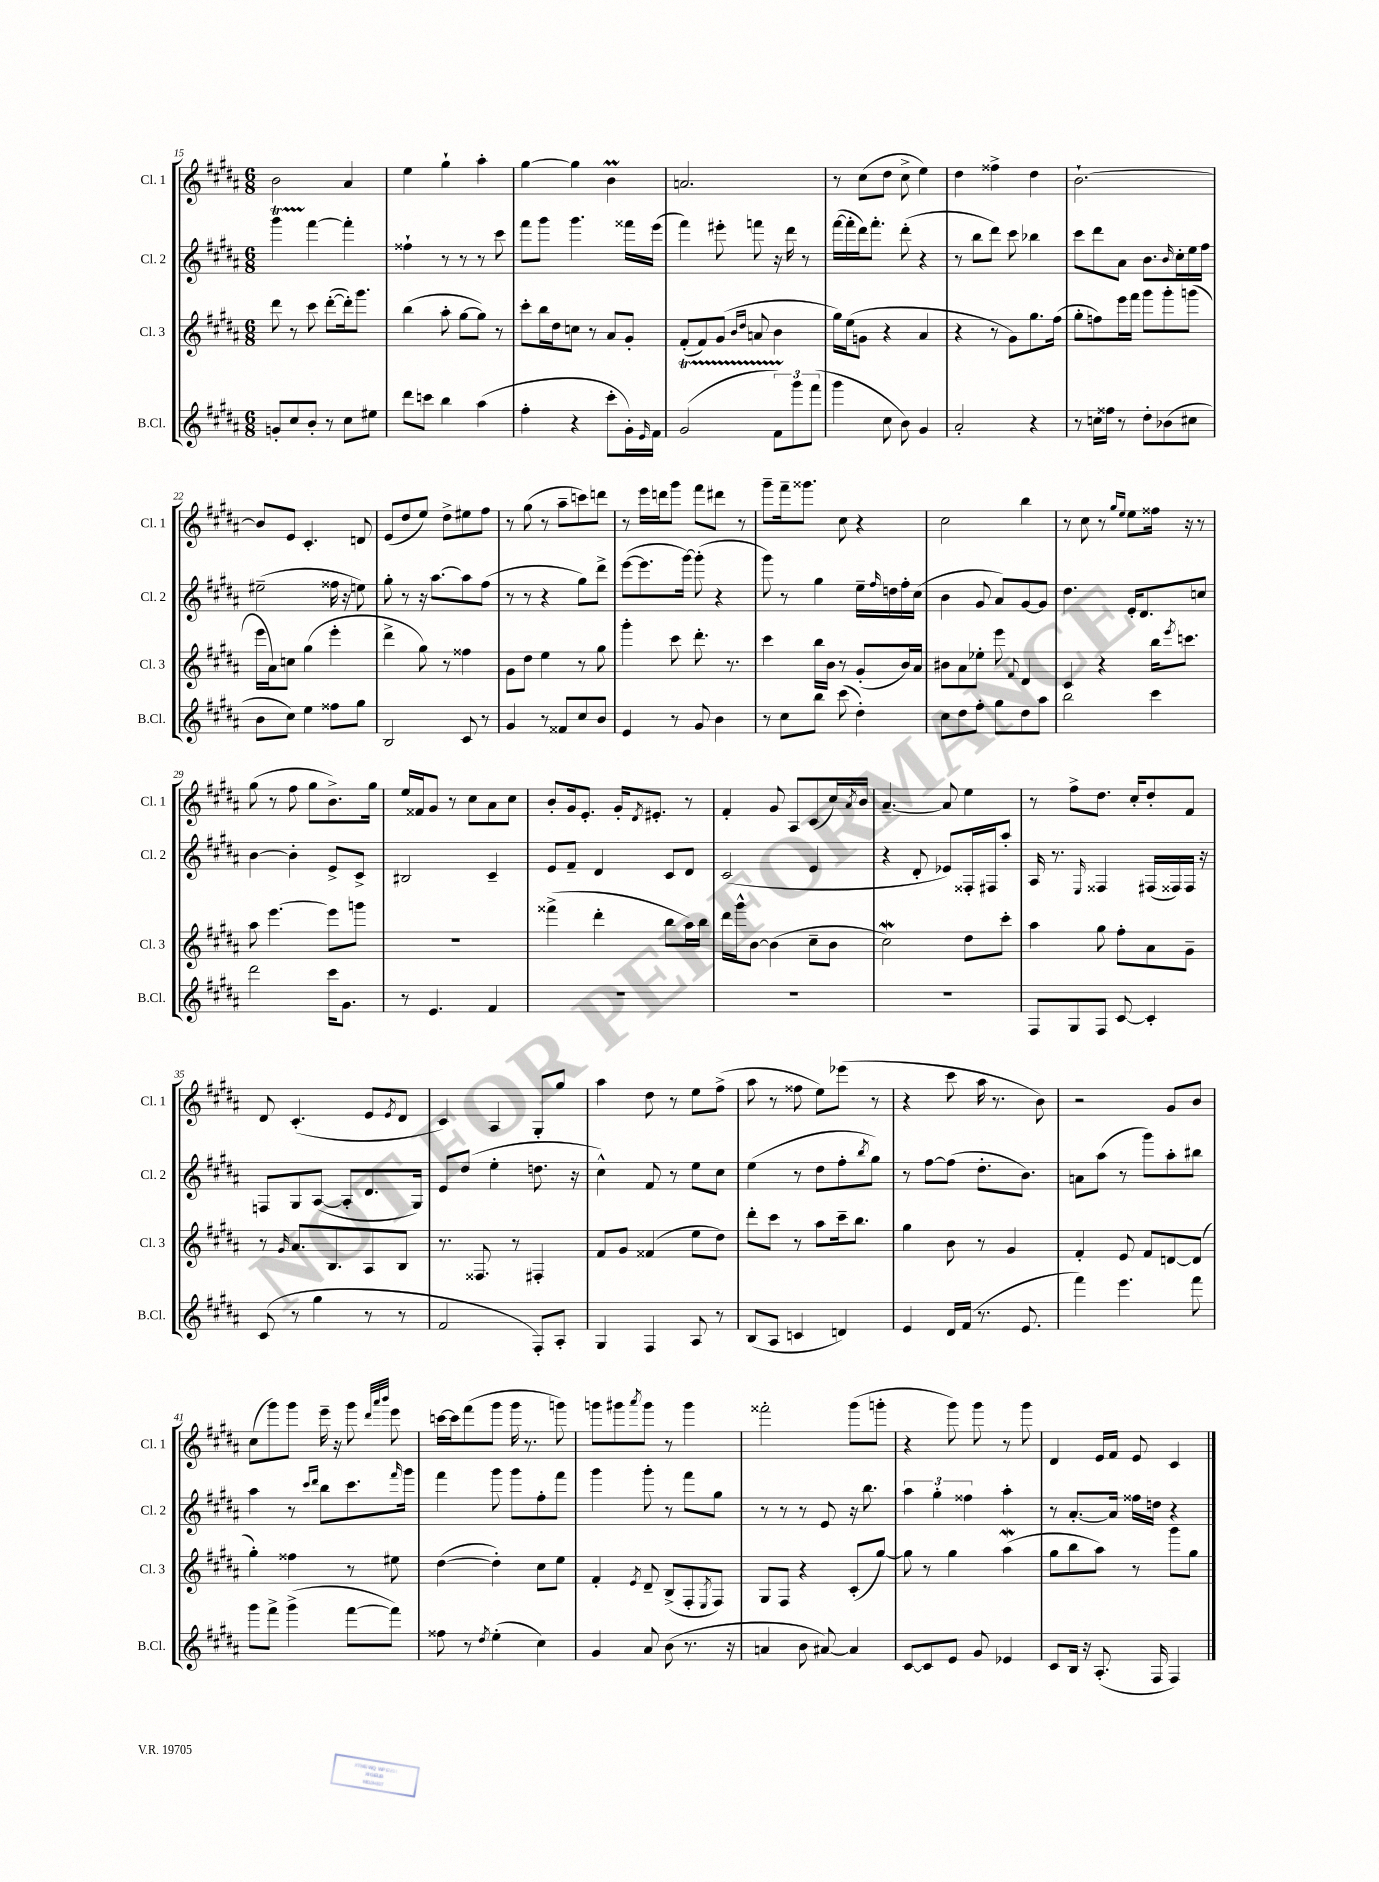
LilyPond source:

<<
\new StaffGroup <<
\new Staff = "s0" \with { instrumentName = "Cl. 1" shortInstrumentName = "Cl. 1" } {
    \clef treble \key b \major \numericTimeSignature \time 6/8
    b'2 ais'4 |
    e''4 gis''4-! ais''4-. |
    gis''4~ gis''4 b'4\prall |
    a'2. |
    r8 cis''8( dis''8 cis''8-> e''4) |
    dis''4 fisis''4-> dis''4 |
    b'2.~-! |
    b'8 e'8 cis'4.-. d'8 |
    e'8( dis''8 e''8) dis''8-> eis''8 fis''8 |
    r8 gis''8( r8 ais''8-- c'''8) d'''8 |
    r8 e'''16 d'''16 gis'''8 fis'''8 dis'''8 r8 |
    gis'''8-- fis'''16-- gisis'''8. cis''8 r4 |
    cis''2 b''4 |
    r8 cis''8 r8 \grace { gis''16 e''16 } e''8 fisis''16 r16 r8 |
    gis''8( r8 fis''8 gis''8 b'8.->) gis''16 |
    e''16 fisis'16 gis'8 r8 cis''8 ais'8 cis''8 |
    b'8-. gis'16 e'8.-. gis'16-. \acciaccatura { dis'8 } eis'8.-. r8 |
    fis'4-. gis'8 ais8 cis'8( cis''16) \acciaccatura { ais'8 } b'16 |
    ais'4.~-- ais'8 e''4 |
    r8 fis''8-> dis''8. cis''16-. dis''8-. fis'8 |
    dis'8 cis'4.-.( e'8 \acciaccatura { e'8 } dis'8 |
    cis'4) ais4 gis8-. gis''8 |
    ais''4 dis''8 r8 e''8 fis''8->( |
    ais''8 r8 fisis''8 e''8) ees'''8( r8 |
    r4 cis'''8 ais''16 r8. b'8) |
    r2 gis'8 b'8 |
    cis''8( gis'''8) gis'''8 e'''16-- r16 gis'''8 \grace { dis'''32 ais'''32 b'''32 } e'''8 |
    c'''16~ c'''16 fis'''8( gis'''8 gis'''16 r8. g'''8) |
    g'''8 gis'''8 \acciaccatura { ais'''8 } gis'''8 r8 gis'''4 |
    fisis'''2-. gis'''8( g'''8-. |
    r4 gis'''8) gis'''8 r8 gis'''8 |
    dis'4 e'16 fis'16 e'8 cis'4 \bar "|." |
}
\new Staff = "s1" \with { instrumentName = "Cl. 2" shortInstrumentName = "Cl. 2" } {
    \clef treble \key b \major \numericTimeSignature \time 6/8
    gis'''4\startTrillSpan fis'''4~\stopTrillSpan fis'''4-. |
    fisis''4-! r8 r8 r8 cis'''8 |
    fis'''8 gis'''8 gis'''4. fisis'''16 e'''16( |
    fis'''4) eis'''8-. f'''8 r16 dis'''16 r8 |
    fis'''16~( fis'''16-. dis'''16) fis'''8.-. dis'''8-.( r4 |
    r8 b''8 dis'''8) cis'''8 bes''4 |
    cis'''8 dis'''8 ais'8 b'8. \grace { b'16 } cis''16-. e''16 fis''16 |
    eis''2--( fisis''16 r16 e''8) |
    gis''8-. r8 r16 ais''8.~ ais''8 fis''8( |
    r8 r8 r4 gis''8) dis'''8-> |
    e'''8~( e'''8. gis'''16~) gis'''8-.( r4 |
    gis'''8) r8 gis''4 e''16-- \grace { fis''16 } d''16 fis''16-. cis''16( |
    b'4 gis'8 ais'8) gis'8~ gis'8 |
    dis''4. e'16-. dis'8. c''8 |
    b'4~ b'4-. e'8-> cis'8-> |
    bis2 cis'4-- |
    e'8 fis'8-- dis'4 cis'8 dis'8 |
    cis'2( e'4 |
    r4 dis'8-. ees'8) fisis16-. fis16 ais''8-. |
    ais16 r8. \grace { e16 } fisis4 fis16( fisis16) fisis16 r16 |
    f8 gis8 ais8~( ais8-. dis'8. gis16) |
    e'8 dis''8( e''4-. d''8. r16 |
    cis''4-^) fis'8 r8 e''8 cis''8 |
    e''4( r8 dis''8 fis''8-. \acciaccatura { b''8 } gis''8) |
    r8 fis''8~ fis''8( dis''8.-. b'8.) |
    a'8 ais''8( r8 gis'''8) ais''8-. bis''8 |
    ais''4 r8 \grace { cis'''16 dis'''16 } b''8 cis'''8. \grace { fis'''16 } gis'''16 |
    fis'''4 gis'''8 gis'''8 fis''8-. fis'''8 |
    gis'''4 gis'''8-. r8 fis'''8 gis''8 |
    r8 r8 r8 e'8 r16 b''8. |
    \tuplet 3/2 { ais''4 gis''4-. fisis''4 } ais''4-. |
    r8 ais'8.~-. ais'16 fisis''16 d''16 r4 \bar "|." |
}
\new Staff = "s2" \with { instrumentName = "Cl. 3" shortInstrumentName = "Cl. 3" } {
    \clef treble \key b \major \numericTimeSignature \time 6/8
    dis'''8 r8 cis'''8 dis'''8~-.( dis'''16-.) gis'''8. |
    b''4( ais''8-. gis''8~ gis''8) r8 |
    cis'''8-. b''16 dis''16 c''8 r8 ais'8 gis'8-. |
    fis'8-.( fis'8) gis'8( \grace { b'16 dis''16 } a'8 b'4 |
    gis''16) e''16( g'8 r4 ais'4 |
    r4 r8 gis'8) gis''8. fis''16( |
    gis''8-. f''8) e'''16 fis'''16 gis'''8 gis'''8-. g'''8( |
    e'''16 ais'16) c''8 gis''4( e'''4-. |
    dis'''4-> gis''8) r8 fisis''4 |
    gis'8 dis''8 e''4 r8 gis''8 |
    gis'''4-. cis'''8 dis'''8.-. r8. |
    cis'''4 b''16 b'16 r8 gis'8-.( b'16) ais'16 |
    bis'8 ais'8 ees''8-. e'''8 \appoggiatura { fis'8 } dis'4 |
    cis'4 r4 b''16 \acciaccatura { e'''8 } c'''8. |
    ais''8 e'''4.~ e'''8 g'''8 |
    R2. |
    fisis'''4->( dis'''4-. b''8 ais''16) b''16 |
    dis'''16 gis'''16-^ b'8~ b'4( cis''8-- b'8 |
    cis''2\mordent) dis''8 cis'''8-. |
    ais''4 gis''8 fis''8-. ais'8 gis'8-- |
    r8 \grace { gis'16 } ais'8. b8. ais8 b8 |
    r8. fisis8. r8 fis4-. |
    fis'8 gis'8 fisis'4( e''8 dis''8) |
    dis'''8-. cis'''8 r8 ais''8 cis'''16-- b''8. |
    gis''4 b'8 r8 gis'4 |
    fis'4-. e'8 fis'8 d'8~ d'8( |
    gis''4-.) fisis''4 r8 eis''8 |
    dis''4~( dis''4-.) cis''8 e''8 |
    fis'4-. \acciaccatura { e'8 } dis'8-- b8->( fis8-. \acciaccatura { e8 } fis8) |
    gis8 fis8 r4 cis'8-.( gis''8~) |
    gis''8 r8 gis''4 ais''4\mordent( |
    gis''8 b''8 ais''8) r8 gis'''8 gis''8 \bar "|." |
}
\new Staff = "s3" \with { instrumentName = "B.Cl." shortInstrumentName = "B.Cl." } {
    \clef treble \key b \major \numericTimeSignature \time 6/8
    g'8-. cis''8 b'8-. r8 cis''8 eis''8 |
    dis'''8 c'''8 b''4 ais''4( |
    fis''4-. r4 cis'''8-. gis'16-.) \grace { e'16 } fis'16 |
    gis'2\startTrillSpan( \tuplet 3/2 { fis'8) gis'''8\stopTrillSpan fis'''8( } |
    gis'''4 cis''8 b'8) gis'4 |
    ais'2-. r4 |
    r8 c''16 fisis''16 r8 dis''8-. bes'8( cis''8 |
    b'8 cis''8) e''4 fisis''8 gis''8 |
    b2 cis'8 r8 |
    gis'4 r8 fisis'8 cis''8 b'8 |
    e'4 r8 gis'8 b'4 |
    r8 cis''8 b''8 cis'''8( dis''4-.) |
    cis''8 dis''8 fis''8-. gis''8 dis''8 ais''8 |
    b''2 cis'''4 |
    dis'''2 cis'''16 gis'8. |
    r8 e'4. fis'4 |
    R2. |
    R2. |
    R2. |
    fis8 gis8 fis8 cis'8~ cis'4-. |
    cis'8( r8 gis''4 r8 r8 |
    fis'2 fis8-.) ais8-. |
    gis4 fis4 ais8 r8 |
    b8( ais8 c'4 d'4) |
    e'4 dis'16 fis'16( r8. e'8. |
    fis'''4) e'''4. fis'''8 |
    gis'''8 fis'''8-> gis'''4->( fis'''8~ fis'''8) |
    fisis''8 r8 \acciaccatura { dis''8 } e''4-.( cis''4) |
    gis'4 ais'8 b'8( r8. r16 |
    a'4 b'8 ais'8~) ais'4 |
    cis'8~ cis'8 e'8 gis'8 ees'4 |
    cis'8 b16 r16 ais8.-.( fis16 fis4) \bar "|." |
}
>>
>>
\layout { \context { \Score currentBarNumber = #15 } }
